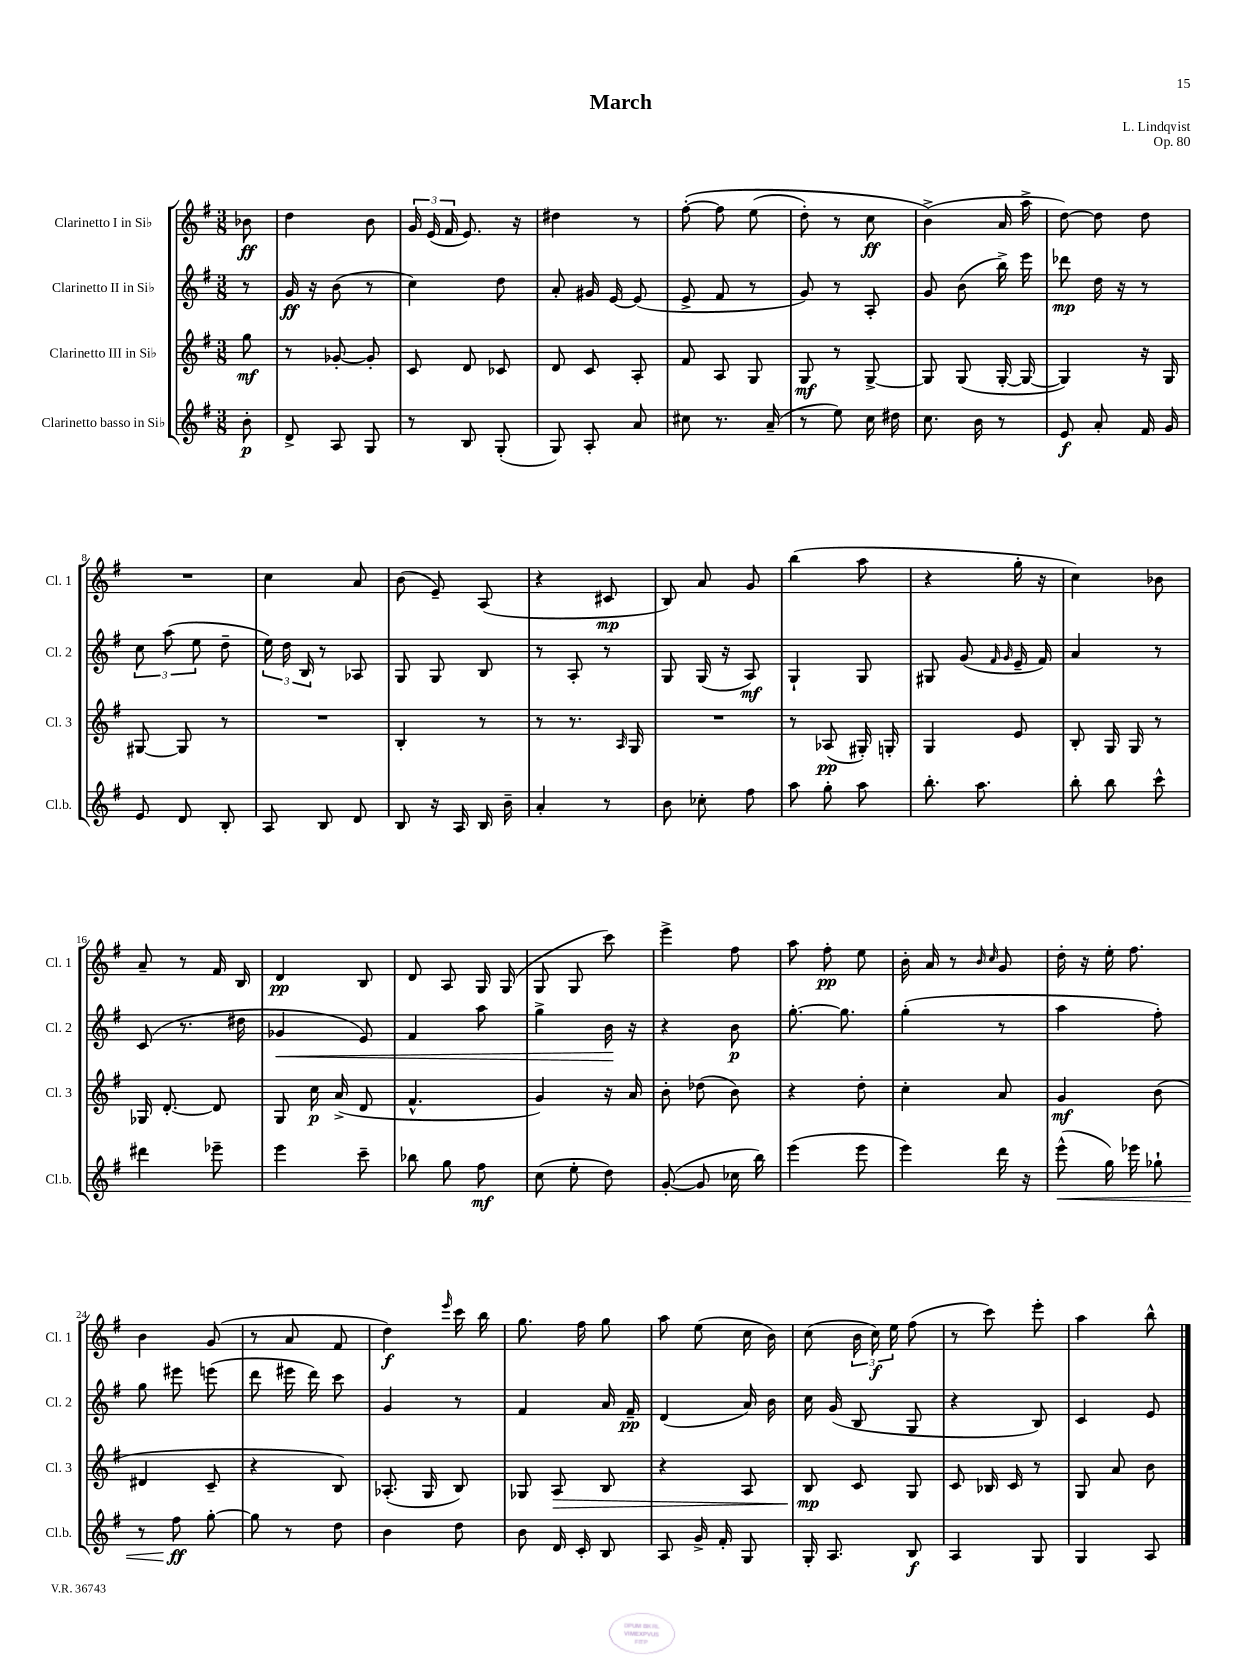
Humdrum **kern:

**kern	**kern	**kern	**kern
*staff4	*staff3	*staff2	*staff1
*clefG2	*clefG2	*clefG2	*clefG2
*k[f#]	*k[f#]	*k[f#]	*k[f#]
*M3/8	*M3/8	*M3/8	*M3/8
8b'\	8gg\	8r	8b-\
=	=	=	=
8d^/	8r	16g/	4dd\
.	.	16r	.
8A/	[8g-'/	(8b\	.
8G/	8g-'/]	8r	8b\
=	=	=	=
8r	8c/	4cc\)	24g/
.	.	.	(24e/
.	.	.	24f#/
8B/	8d/	.	8.e/)
(8G'/	8c-/	8dd\	.
.	.	.	16r
=	=	=	=
8G/)	8d/	8a'/	4dd#\
8A'/	8c/	16g#/	.
.	.	[16e/	.
8a/	8A'/	(8e/]	8r
=	=	=	=
8cc#\	8f#/	8e^/	&([8ff#'\
8.r	8A/	8f#/	8ff#\]
.	8G/	8r	(8ee\
(16a~/	.	.	.
=	=	=	=
8r	8G/	8g/)	8dd'\)
8ee\)	8r	8r	8r
16cc\	[8G^/	8A'/	8cc\
16dd#\	.	.	.
=	=	=	=
8.cc\	8G/]	8g/	(4b^\&)
.	(8G/	(8b\	.
16b\	.	.	.
8r	[16G'/	16bb^\)	16a/
.	16G/_	16eee\	16aa^\
=	=	=	=
8e/	4G/])	8ddd-\	[8dd\)
8a'/	.	16dd\	8dd\]
.	.	16r	.
16f#/	16r	8r	8dd\
16g/	16G/	.	.
=	=	=	=
8e/	[8G#/	12cc\	4.r
.	.	(12aa\	.
8d/	8G#/]	.	.
.	.	12ee\	.
8B'/	8r	8dd~\	.
=	=	=	=
8A/	4.r	24ee\)	4cc\
.	.	24dd\	.
.	.	24B/	.
8B/	.	8r	.
8d/	.	8A-/	8a/
=	=	=	=
8B/	4B'/	8G/	(8b\
16r	.	8G/	8e~/)
16A/	.	.	.
16B/	8r	8B/	(8A/
16b~\	.	.	.
=	=	=	=
4a'/	8r	8r	4r
.	8.r	8A'/	.
8r	.	8r	8c#/
.	16qqA/	.	.
.	16G/	.	.
=	=	=	=
8b\	4.r	8G/	8B/)
8cc-'\	.	(16G/	8a/
.	.	16r	.
8ff#\	.	8A/)	8g/
=	=	=	=
8aa\	8r	4G`/	(4bb\
8gg'\	(8A-/	.	.
8aa\	16G#'/)	8G/	8aa\
.	16G'/	.	.
=	=	=	=
8.bb'\	4G/	8G#/	4r
.	.	(8g/	.
8.aa\	.	.	.
.	.	16qqf#/	.
.	.	16qqg/	.
.	8e/	16e~/	16gg'\
.	.	16f#/)	16r
=	=	=	=
8bb'\	8B'/	4a/	4cc\)
8bb\	16G/	.	.
.	16G/	.	.
8ccc^^\	8r	8r	8b-\
=	=	=	=
4ddd#\	16G-/	(8c/	8a~/
.	[8.d'/	.	.
.	.	8.r	8r
8eee-~\	8d/]	.	16f#/
.	.	16dd#\	16B/
=	=	=	=
4eee\	8G/	4g-/	4d/
.	16cc\	.	.
.	(16a^/	.	.
8ccc~\	8d/	8e/)	8B/
=	=	=	=
8bb-\	4.f#^^/	4f#/	8d/
8gg\	.	.	8A/
8ff#\	.	8aa\	16G/
.	.	.	(16G/
=	=	=	=
(8cc\	4g/)	4gg^\	8G/
8ee'\	.	.	8G/
8dd\)	16r	16b\	8ccc\)
.	16a/	16r	.
=	=	=	=
([8g'/	8b'\	4r	4eee^\
8g/]	(8dd-\	.	.
16cc-\	8b\)	8b\	8ff#\
16bb\)	.	.	.
=	=	=	=
(4eee\	4r	[8.gg'\	8aa\
.	.	.	8ff#'\
.	.	8.gg\]	.
8eee\	8dd'\	.	8ee\
=	=	=	=
4eee\)	4cc'\	(4gg'\	16b'\
.	.	.	16a/
.	.	.	8r
.	.	.	16qqb/
.	.	.	16qqcc/
16ddd\	8a/	8r	8g/
16r	.	.	.
=	=	=	=
(8eee^^\	4g/	4aa\	16dd'\
.	.	.	16r
16gg\)	.	.	16ee'\
16eee-\	.	.	8.ff#\
8gg-`\	(8b\	8ff#'\)	.
=	=	=	=
8r	4d#/	8gg\	4b\
8ff#\	.	8eee#\	.
[8gg'\	8c~/	(8eee\	(8g/
=	=	=	=
8gg\]	4r	8ddd\	8r
8r	.	16eee#\	8a/
.	.	16ddd\)	.
8dd\	8B/)	8ccc\	8f#/
=	=	=	=
4b\	(8.A-'/	4g/	4dd\)
.	16G/	.	.
.	.	.	16qqeee/
8dd\	8B/)	8r	16ccc\
.	.	.	16bb\
=	=	=	=
8b\	8G-/	4f#/	8.gg\
16d/	8A/	.	.
16c'/	.	.	16ff#\
8B/	8B/	16a/	8gg\
.	.	16f#~/	.
=	=	=	=
8A/	4r	(4d/	8aa\
16g^/	.	.	(8ee\
16f#'/	.	.	.
8G/	8A/	16a/)	16cc\
.	.	16b\	16b\)
=	=	=	=
16G'/	8B/	16cc\	(8cc\
8.A/	.	(16g/	.
.	8c/	8B/	24b\
.	.	.	24cc\)
.	.	.	24ee\
8B/	8G/	8G/	(8ff#\
=	=	=	=
4A/	8c/	4r	8r
.	16B-/	.	8ccc\)
.	16c/	.	.
8G/	8r	8B/)	8eee'\
=	=	=	=
4G/	8G/	4c/	4aa\
.	8a/	.	.
8A/	8b\	8e/	8bb^^\
==	==	==	==
*-	*-	*-	*-
